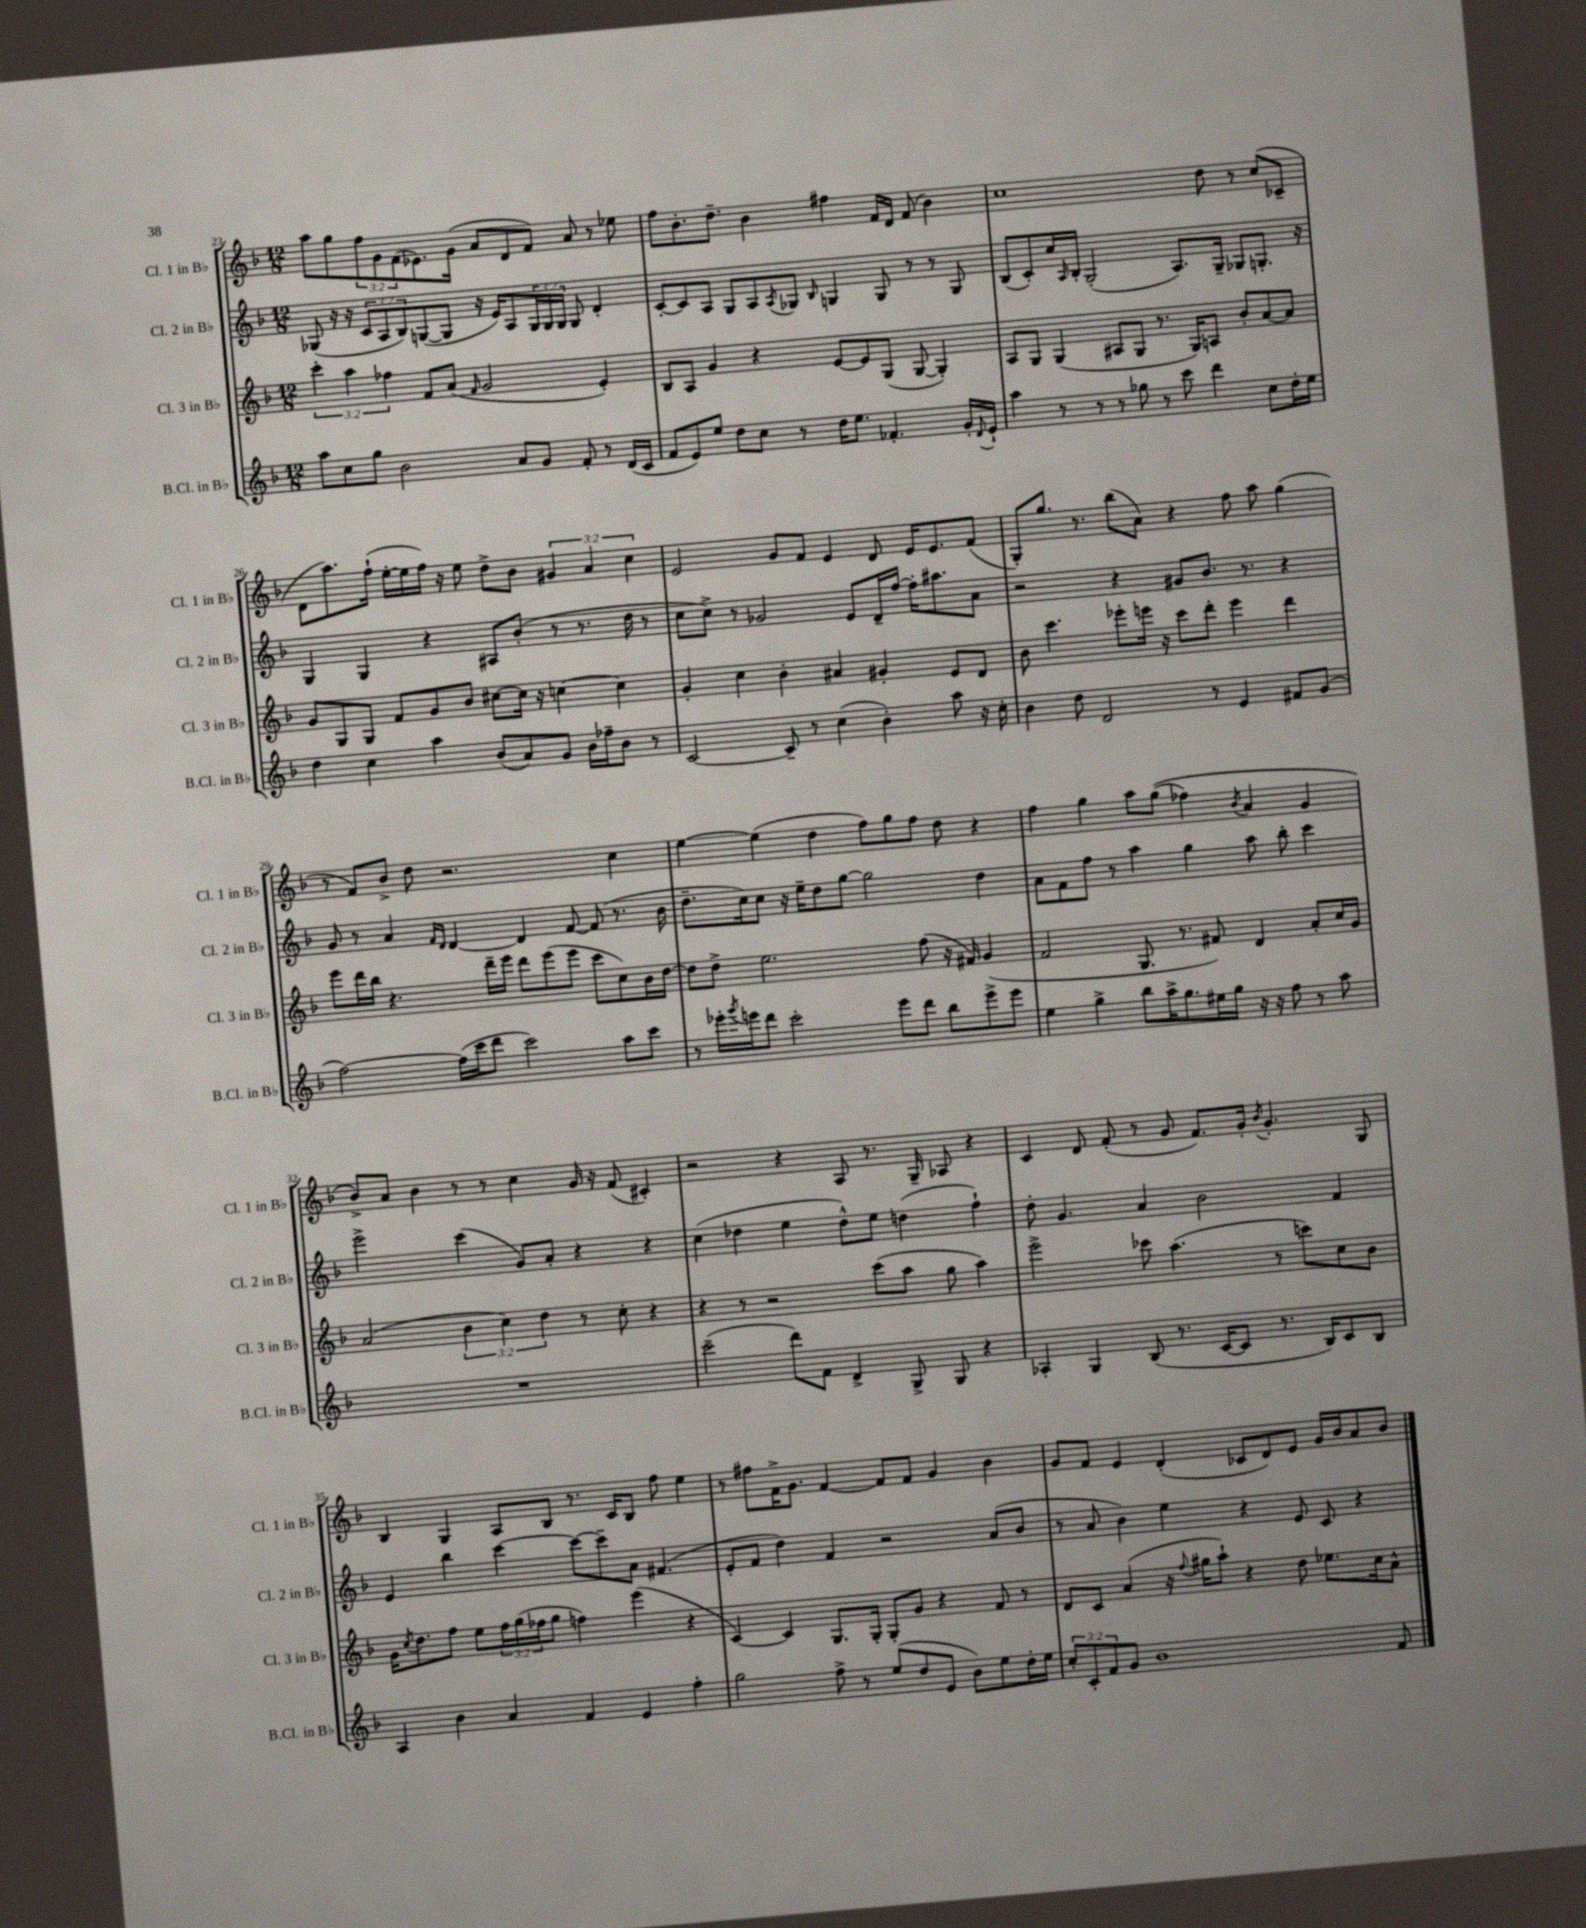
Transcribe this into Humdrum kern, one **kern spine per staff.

**kern	**kern	**kern	**kern
*staff4	*staff3	*staff2	*staff1
*clefG2	*clefG2	*clefG2	*clefG2
*k[b-]	*k[b-]	*k[b-]	*k[b-]
*M12/8	*M12/8	*M12/8	*M12/8
8aa\L	6ccc'\	(8G-/	8aa\L
8cc\	.	16r	8gg\
.	6aa\	.	.
.	.	16r	.
8gg\J	.	12c/L	12ff\
.	6ff-\	12A/	12g\
2b-\	.	.	.
.	.	12B-/)	(12f\
.	8f/L	([8G/	8.e-\)
.	(8a/J	8G/]J	.
.	.	.	(16g\Jk
.	16qqf/	.	.
.	2g/	16r	8a/L
.	.	16e/LK)	.
8a/L	.	8A/	8d/
8g/J	.	24G/L	8f/J)
.	.	24G/	.
.	.	24G/JJ	.
8f'/	.	8G/	8a/
8r	4e'/)	4d'/	8r
(16d/LL	.	.	8ee-\
16c/JJ	.	.	.
=	=	=	=
8f/L	8B-/L	[8c'/L	8ff\L
8e/)	8A/J	8c/]	8.b-'\
8ee/J	4g/	8A/J	.
.	.	.	8.dd~\J
8dd\L	.	8G/L	.
8cc\J	4r	8A/	4b-\
.	.	8qA/	.
8r	.	8G-/J	.
.	.	16qqB-/	.
16dd\LK	[8e/L	4G/	4ff#\
8.ee\J	.	.	.
.	8e/]	.	.
4.f-'/	(8G/J	8G/	16f/LL
.	.	.	16d/JJ
.	[8G/	8r	(8f/
.	4G'/])	8r	4b-\)
16g'/LL	.	8G/	.
8qqd/	.	.	.
16e`/JJ	.	.	.
=	=	=	=
4aa\	8A/L	(8B-/L	1cc
.	8G/J	8c'/)	.
8r	(4G/	16cc/L	.
.	.	16qqA/	.
.	.	16B-'/JJ	.
8r	.	(2G'/	.
8r	8A#/L	.	.
8gg-\	8G/J	.	.
8r	8.r	.	.
8ccc\	.	8.A/L)	.
.	16G/LK)	.	.
4ddd\	8A/J	.	8dd\
.	.	16G~/Jk	.
.	8b-'/L	8G-/L	8r
8cc\L	[8a/	8.G'/J	(8cc/L
16dd'\L	8a/]J	.	8c-~/J
16ee\JJ	.	16r	.
=	=	=	=
4dd\	8g/L	4G/	8d\L
.	8G/	.	8.aa\)
4cc\	8G/J	4G/	.
.	.	.	(16ff`\Jk
.	8f/L	.	[16ee'\LL
.	.	.	16ee\]
4aa\	8g/	4r	16ff\JJ)
.	.	.	16r
.	8b-/J	.	8ee\
(8b-/L	[8cc#\L	8A#/L	8dd^\L
8a/)	16cc#\]Jk	(8b-'/J	8b-\J
.	16r	.	.
8g/J	[4cc\	8r	6g#/
16b-\LL	.	8.r	.
.	.	.	6a/
16ff-~\J	.	.	.
8b-\J	4cc\]	.	.
.	.	16dd\	.
.	.	.	6cc\
8r	.	8r	.
=	=	=	=
[2c/	4g'/	8cc\L	2e/
.	.	8cc^\J)	.
.	4cc\	8r	.
.	.	2g-/	.
8c~/]	4b-'\	.	8g/L
8r	.	.	8f/J
(4cc\	4a#/	.	4e/
.	.	8e/L	.
4b-'\)	4g#'/	16d~/L	8d/
.	.	[16ff/JJ	.
.	.	16ff'\]LK	16e/LK
.	.	8.aa#\	8.e/
8aa\	8e/L	.	.
16r	8d/J	8a\J	(8f/J
16cc'\	.	.	.
=	=	=	=
4b-\	8b-\	2r	8G'/L)
.	4.ccc\	.	8.gg/J
8dd\	.	.	.
.	.	.	8.r
2d/	.	.	.
.	8eee-'\L	4r	(8bb-\L
.	16eee\Jk	.	8a\J)
.	16r	.	.
.	8ccc\L	8g#/L	4r
8r	8ddd'\J	8.b-/J	.
4e/	4eee\	.	8ff\
.	.	8.r	.
.	.	.	8aa\
8f#/L	4ddd\	4r	(4gg\
(8g/J	.	.	.
=	=	=	=
[2ff\)	8eee\L	8g/	8r
.	16ddd\L	8r	8f/L)
.	16bb-\JJ	.	.
.	4.r	4a/	8b-^/J
.	.	.	8dd\
.	.	16qqf/LL	.
.	.	16qqd/JJ	.
(16ff\]LL	.	[4d/	2.r
16ccc\J	.	.	.
8ddd\J	16ddd~\LL	.	.
.	16eee\JJ	.	.
2ccc\)	8ddd\L	4d/]	.
.	(8eee\	.	.
.	8eee\J	[8f/	.
.	8ccc\L	(8f/]	.
8aa\L	8cc\)	8.r	4cc\
8ccc\J	16b-\L	.	.
.	[16dd\JJ	16b-\	.
=	=	=	=
8r	8dd\]L	8.dd~\L	[4ee\
16eee-'\LL	8dd^\J	.	.
8qggg/	.	.	.
16eee\J	.	16cc\k)	.
8ddd\J	2.ee\	8cc\J	(4ee\]
2ccc'\	.	16r	.
.	.	16ee~\LK	.
.	.	8dd\	4dd\
.	.	[8gg\J	.
.	.	2gg\]	8ff\L)
8eee\L	.	.	8gg\
8ddd\J	(8ff\	.	8ff\J
8bb-\L	16r	.	8dd\
.	16f#/)	.	.
8eee^\	(4g/	4dd\	4r
8eee\J	.	.	.
=	=	=	=
4ee\	2f/	8a\L	4ff\
.	.	8f\	.
4gg^\	.	8ff\J	4gg\
.	.	8r	.
8bb-\L	8.G/	4aa\	8aa\L
16aa^\K	.	.	&((8gg\J
8.gg\	8.r	.	.
.	.	4gg\	4ff-\)
16ee#\L	8f#/)	.	.
16gg\JJ	.	.	.
.	.	.	8qb-/
16r	4d/	8aa\	4a/
16r	.	.	.
8ff\	.	8bb-'\	.
8r	8a'/L	4ccc\	4g/
8aa\	16cc/L	.	.
.	16g/JJ	.	.
=	=	=	=
1.r	(2a/	2eee^\	8b-^/L&)
.	.	.	8a/J
.	.	.	4b-\
.	6b-\	(4ccc\	8r
.	.	.	8r
.	6cc\)	.	.
.	.	8g/L)	4cc\
.	6dd\	.	.
.	.	8a'/J	.
.	8r	4r	16g/
.	.	.	16r
.	8cc'\	.	(8f/
.	4r	4r	4c#'/)
=	=	=	=
(2ccc~\	4r	(4cc\	2r
.	8r	4dd-\	.
.	2r	.	.
8ddd\L)	.	4ee\	4r
8f\J	.	.	.
4d^/	.	8dd-^^\L)	8A/
.	(8ccc\L	8ee\J	8.r
8G^/	8aa\J	(4dd\	.
.	.	.	16G~/
8G/	8gg\	.	8A-/
4r	4aa\)	4ff`\)	4r
=	=	=	=
4A-'/	2eee^\	8dd'\	4c/
.	.	4.g/	.
4G/	.	.	8d/
.	.	.	(8f'/
(8B-/	8ccc-\	4a/	8r
8.r	(4.aa\	.	8g/
.	.	2b-\	8.f/L)
[16c/LK	.	.	.
8c/]J	.	.	.
.	.	.	16g'/Jk
.	.	.	8qb-/
8.r	8r	.	4.g'/
.	8ccc\L)	.	.
16B-/LK)	.	.	.
8c/	8cc\	4f/	.
8B-/J	8b-\J	.	8G/
=	=	=	=
4A/	16g\LK	4e/	4B-/
.	8qcc/	.	.
.	8.dd\	.	.
4b-\	8ff\J	4bb-\	4G/
.	8ee\L	.	.
4a/	24ff\L	[4ccc\	8A/L
.	(24gg\	.	.
.	24ff-\J	.	.
.	8gg\J	.	8B-/J
4f/	4ff\)	8ccc\_L	8.r
.	.	8ccc~\]	.
.	.	.	16c/LK
4e/	(4eee\	8a\J	8B-/J
.	.	(4.f#/	8ff\
4ff'\	4r	.	4ee\
=	=	=	=
2gg\	[4c/)	8e'/L	8r
.	.	8f/J	8ff#\L
.	4c/]	4dd\)	16f^\K
.	.	.	8.g\J
8ff^\	8.G/L	4f/	[4f/
8r	.	.	.
.	16G'/Jk	.	.
(8ee/L	8G'/L	2r	8f/]L
8dd/	8g/J	.	8f/J
8e/J	4r	.	4g/
8b-\L)	.	.	.
8ee\	8f/	(8a/L	4b-\
16dd'\L	8r	8b-/J	.
16ee\JJ	.	.	.
=	=	=	=
12cc'/L	8d/L	8r	8g/L
12c'/	.	.	.
.	8c/J	8a/	8f/J
12f/	.	.	.
8g/J	(4a/	4b-\)	4e/
1b-	.	.	.
.	16r	4ee\	(4d'/
.	8qqff/	.	.
.	16gg#\LK	.	.
.	8aa`\J)	.	.
.	4r	4r	8c-/L
.	.	.	8d/)
.	8dd\	8e/	8e/J
.	8.ee-\L	8c/	16g/LL
.	.	.	16b-/J
.	.	4r	8a/
.	16cc\k	.	.
8f/	8a^^\J	.	8b-/J
==	==	==	==
*-	*-	*-	*-
